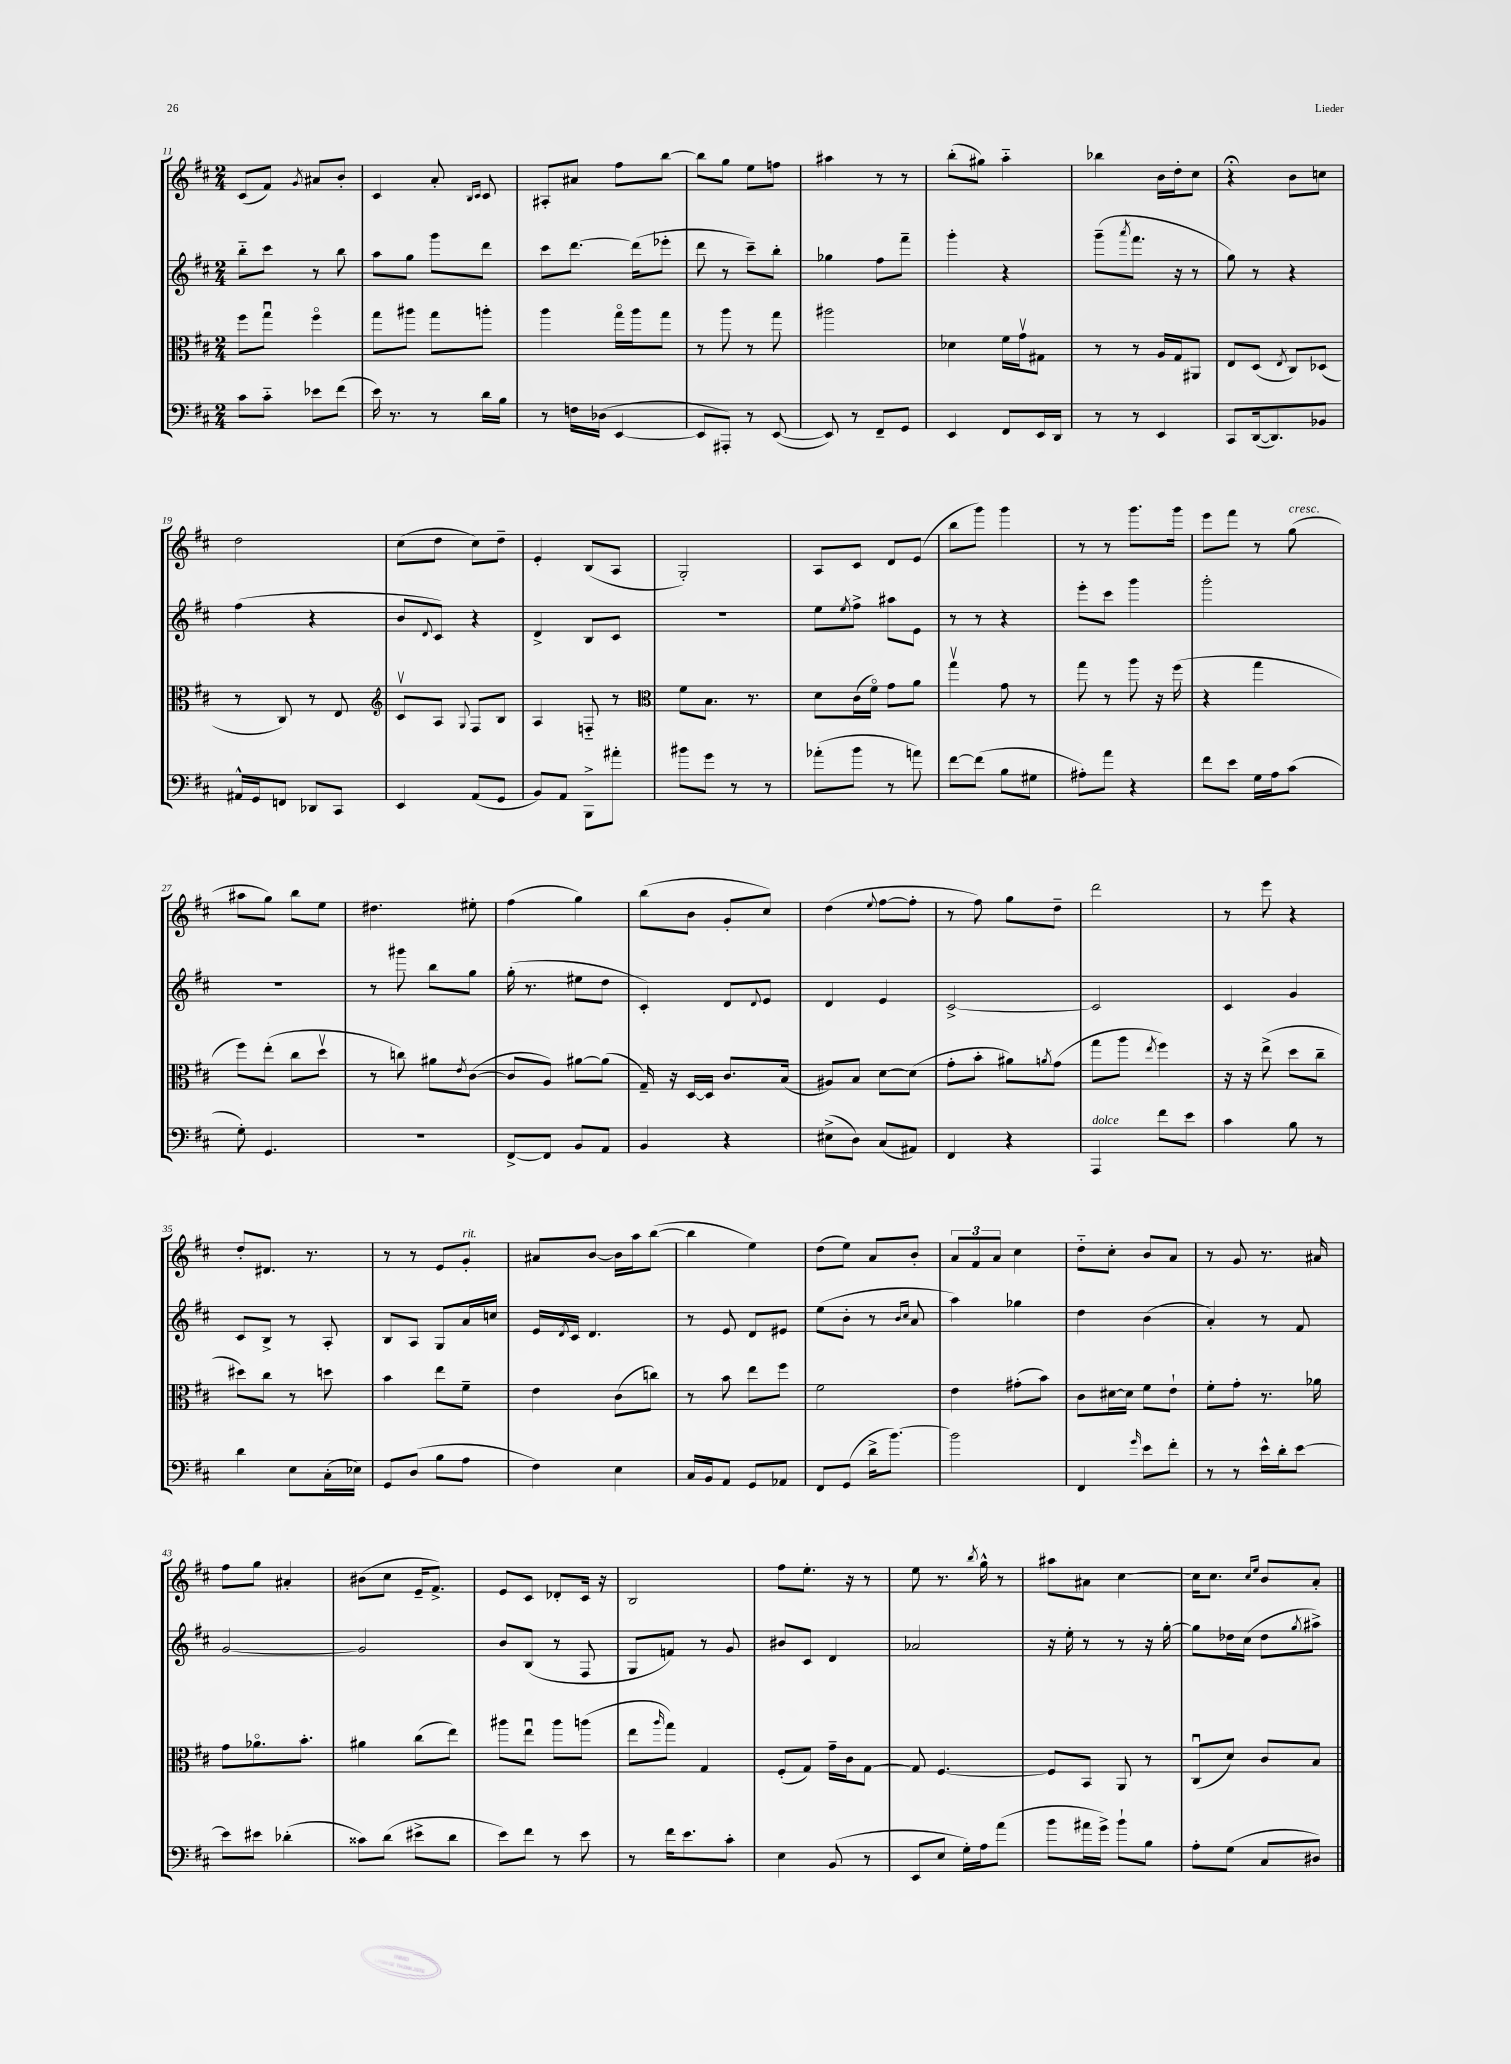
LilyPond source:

<<
\new StaffGroup <<
\new Staff = "s0" {
    \clef treble \key d \major \numericTimeSignature \time 2/4
    cis'8( fis'8) \acciaccatura { g'8 } ais'8 b'8-. |
    cis'4 a'8-. \grace { b16 cis'16 } cis'8 |
    ais8-. ais'8 fis''8 b''8~ |
    b''8 g''8 e''8 f''8 |
    ais''4 r8 r8 |
    b''8-.( gis''8) a''4-_ |
    bes''4 b'16 d''16-. cis''8 |
    r4\fermata b'8 c''8 |
    d''2 |
    cis''8( d''8 cis''8) d''8-- |
    e'4-. b8( a8 |
    g2-.) |
    a8 cis'8 d'8 e'8( |
    b''8 g'''8) g'''4 |
    r8 r8 g'''8. g'''16 |
    e'''8 fis'''8 r8 g''8^\markup { \italic "cresc." }( |
    ais''8 g''8) b''8 e''8 |
    dis''4. eis''8-. |
    fis''4( g''4) |
    b''8( b'8 g'8-. cis''8) |
    d''4( \appoggiatura { e''8 } fis''8~ fis''8-. |
    r8 fis''8) g''8 d''8-- |
    d'''2 |
    r8 e'''8 r4 |
    d''8-. dis'8. r8. |
    r8 r8 e'8 g'8-.^\markup { \italic "rit." } |
    ais'8 b'8~ b'16 a''16 b''8~( |
    b''4 e''4) |
    d''8( e''8) a'8 b'8-. |
    \tuplet 3/2 { a'8 fis'8 a'8 } cis''4 |
    d''8-_ cis''8-. b'8 a'8 |
    r8 g'8 r8. ais'16 |
    fis''8 g''8 ais'4-. |
    bis'8( cis''8 e'16-- fis'8.->) |
    e'8 cis'8 des'8-. cis'16 r16 |
    b2 |
    fis''8 e''8.-. r16 r8 |
    e''8 r8. \acciaccatura { b''8 } g''16-^ r8 |
    ais''8 ais'8 cis''4~ |
    cis''16 cis''8. \grace { cis''16 e''16 } b'8 a'8-. \bar "|." |
}
\new Staff = "s1" {
    \clef treble \key d \major \numericTimeSignature \time 2/4
    b''8-_ cis'''8 r8 b''8 |
    a''8 g''8 g'''8 d'''8 |
    cis'''8 d'''8.~ d'''16( ees'''8-. |
    d'''8 r8 cis'''8--) b''8-. |
    ges''4 fis''8 fis'''8-- |
    g'''4-. r4 |
    g'''8--( \acciaccatura { a'''8 } fis'''8. r16 r8 |
    g''8) r8 r4 |
    fis''4( r4 |
    b'8 \appoggiatura { d'8 } cis'8) r4 |
    d'4-> b8 cis'8 |
    r2 |
    e''8 \acciaccatura { e''8 } fis''8-> ais''8 e'8 |
    r8 r8 r4 |
    e'''8-. cis'''8 g'''4 |
    g'''2-. |
    R2 |
    r8 gis'''8 b''8 g''8 |
    g''16-.( r8. eis''8 d''8 |
    cis'4-.) d'8 \appoggiatura { d'8 } e'8 |
    d'4 e'4 |
    cis'2~-> |
    cis'2 |
    cis'4 g'4 |
    cis'8 b8-> r8 a8-. |
    b8 a8 g8 a'16 c''16 |
    e'16 \acciaccatura { d'8 } cis'16 d'4. |
    r8 e'8 d'8 eis'8 |
    e''8( b'8-. r8 \grace { b'16 cis''16 } a'8 |
    a''4) ges''4 |
    d''4 b'4( |
    a'4-.) r8 fis'8 |
    g'2~ |
    g'2 |
    b'8 b8( r8 fis8 |
    g8 f'8) r8 g'8 |
    bis'8 cis'8 d'4 |
    aes'2 |
    r16 e''16-. r8 r8 r16 g''16~-. |
    g''8 des''16 cis''16( des''8 \acciaccatura { g''8 } ais''8->) \bar "|." |
}
\new Staff = "s2" {
    \clef alto \key d \major \numericTimeSignature \time 2/4
    fis''8 g''8\downbow fis''4\flageolet |
    g''8 ais''8 g''8 a''8-. |
    a''4 g''16\flageolet a''16 g''8 |
    r8 a''8 r8 g''8 |
    ais''2 |
    des'4 fis'16 g'16\upbow gis8 |
    r8 r8 a16 g16 ais,8 |
    e8 d8( \acciaccatura { e8 } cis8) des8( |
    r8 cis8) r8 e8 |
    \clef treble cis'8\upbow a8 \appoggiatura { g8 } fis8 b8 |
    a4 f8-_ r8 |
    \clef alto fis'8 b8. r8. |
    d'8 cis'16( fis'16\flageolet) g'8 a'8 |
    g''4\upbow g'8 r8 |
    g''8 r8 a''8 r16 fis''16( |
    r4 g''4 |
    fis''8) e''8-.( cis''8 d''8\upbow |
    r8 c''8) ais'8 \acciaccatura { e'8 } cis'8~( |
    cis'8 a8) ais'8~ ais'8( |
    g16--) r16 d16~ d16 cis'8. b16( |
    ais8) b8 d'8~ d'8( |
    g'8-. b'8-. ais'8) \acciaccatura { a'8 } g'8( |
    g''8 a''8 \acciaccatura { e''8 } fis''4) |
    r16 r16 e''8->( d''8 cis''8-- |
    dis''8) cis''8 r8 d''8 |
    b'4 e''8 fis'8-- |
    e'4 cis'8( c''8) |
    r8 b'8 e''8 fis''8 |
    fis'2 |
    e'4 gis'8-.( b'8) |
    cis'8 dis'16~ dis'16 fis'8 e'8-! |
    fis'8-. g'8-. r8. aes'16 |
    g'8 aes'8.\flageolet b'8.-. |
    ais'4 cis''8( e''8) |
    ais''8 e''8\downbow ais''8 a''8( |
    e''8 \grace { a''16 } g''8) g4 |
    fis8-.( g8) g'16-- cis'16 g8~ |
    g8 fis4.~ |
    fis8 b,8 a,8 r8 |
    cis8\downbow( d'8) cis'8 b8 \bar "|." |
}
\new Staff = "s3" {
    \clef bass \key d \major \numericTimeSignature \time 2/4
    cis'8 cis'8-_ ees'8 fis'8( |
    e'16) r8. r8 d'16 b16 |
    r8 f16 des16( e,4~ |
    e,8 ais,,8-.) r8 e,8~( |
    e,8) r8 fis,8-- g,8 |
    e,4 fis,8 e,16 d,16 |
    r8 r8 e,4 |
    cis,8 d,16~( d,8.) bes,8 |
    ais,16-^ g,16 f,8 des,8 cis,8 |
    e,4 a,8( g,8 |
    b,8) a,8 b,,8-> ais'8-. |
    bis'8 g'8 r8 r8 |
    aes'8-.( b'8 r8 a'8) |
    fis'8~ fis'8( b8 gis8 |
    ais8-.) a'8 r4 |
    fis'8 e'8 g16 a16 cis'8( |
    g8-.) g,4. |
    R2 |
    fis,8~-> fis,8 b,8 a,8 |
    b,4 r4 |
    eis8->( d8) cis8( ais,8) |
    fis,4 r4 |
    a,,4^\markup { \italic "dolce" } fis'8 e'8 |
    cis'4 b8 r8 |
    d'4 e8 cis16-.( ees16) |
    g,8 d8( b8 a8 |
    fis4) e4 |
    cis16 b,16 a,8 g,8 aes,8 |
    fis,8 g,8( d'16-> b'8.~) |
    b'2 |
    fis,4 \grace { g'16 } e'8 fis'8-. |
    r8 r8 e'16-^ d'16-. e'8~ |
    e'8 eis'8 des'4-.( |
    cisis'8) d'8( eis'8-> d'8 |
    e'8) fis'8 r8 e'8 |
    r8 fis'16 e'8. cis'8-. |
    e4 b,8( r8 |
    e,8 e8 g16-.) a16 a'8( |
    b'8 ais'16 g'16->) b'8-! b8 |
    a8-. g8( cis8 dis8) \bar "|." |
}
>>
>>
\layout { \context { \Score currentBarNumber = #11 } }
